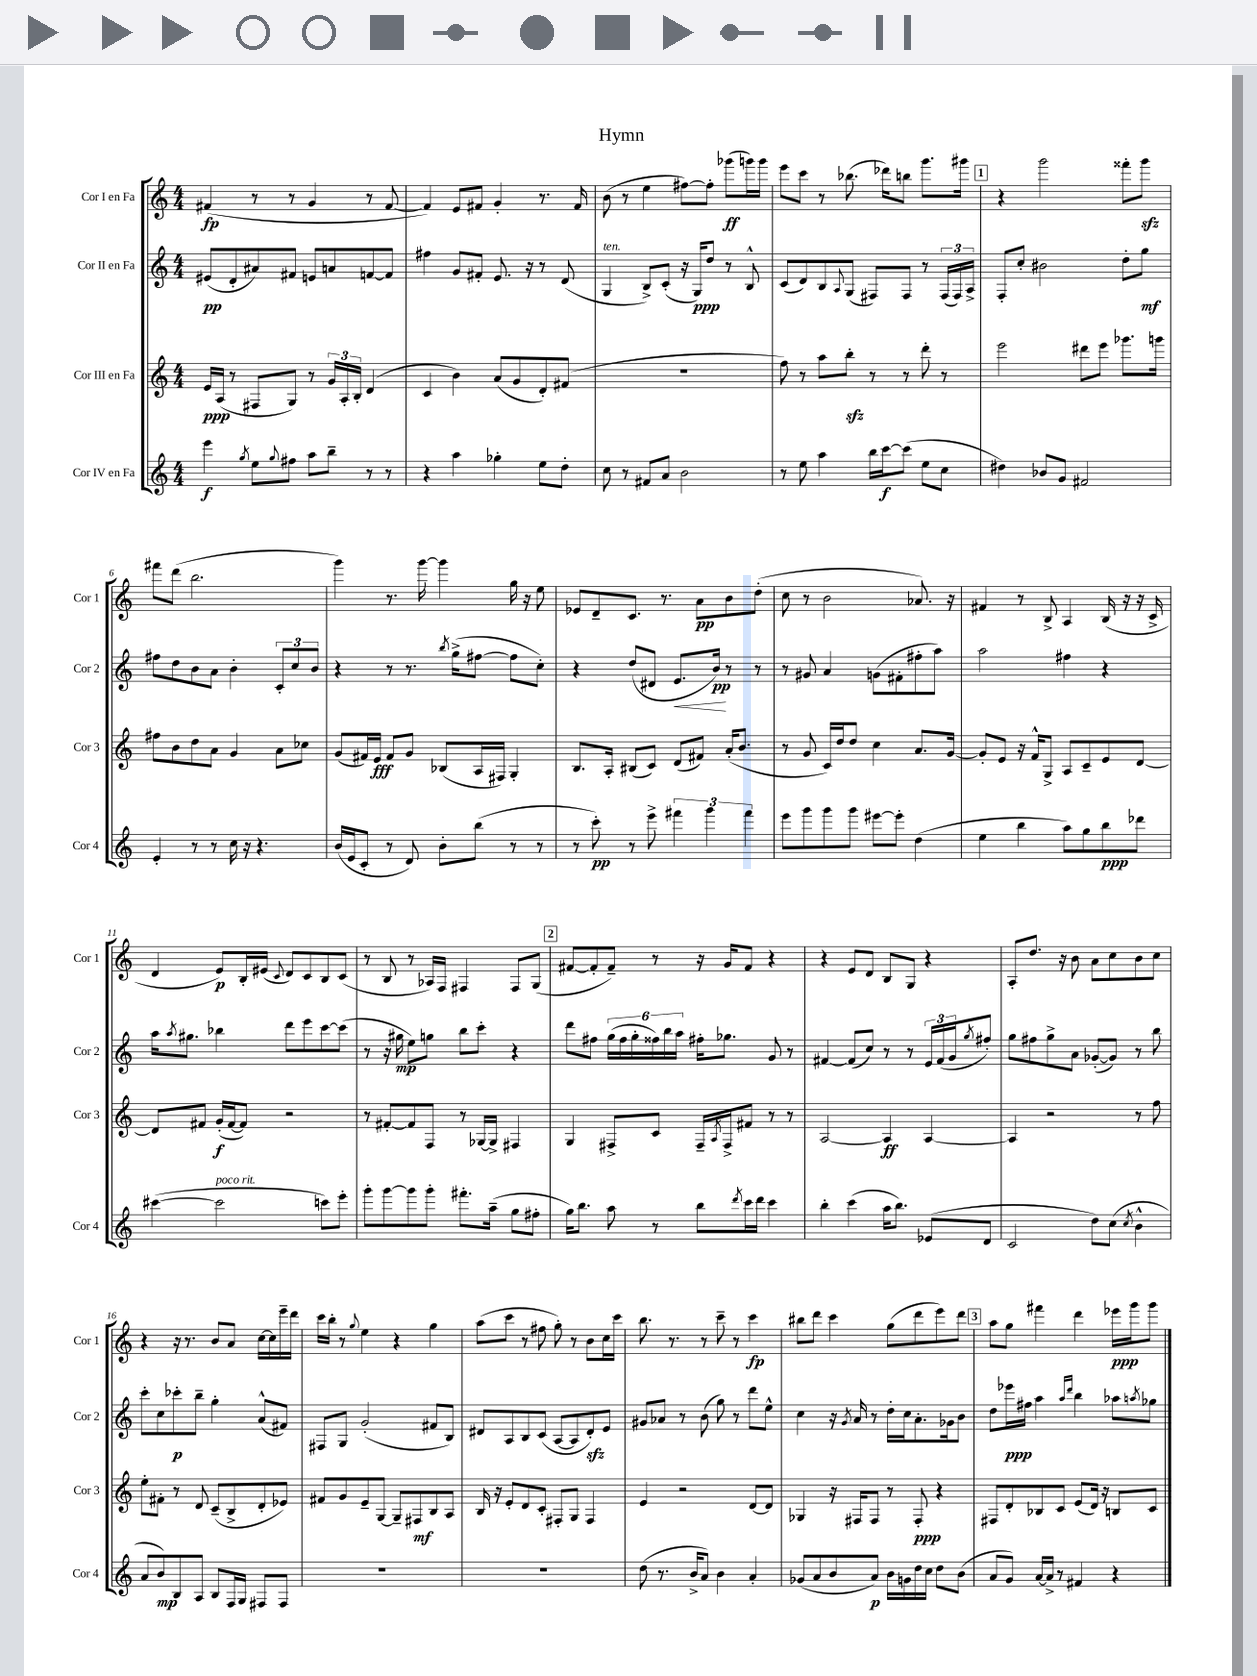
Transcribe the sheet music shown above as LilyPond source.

\header { title = "Hymn" }
<<
\new StaffGroup <<
\new Staff = "s0" \with { instrumentName = "Cor I en Fa" shortInstrumentName = "Cor 1" } {
    \clef treble \key c \major \numericTimeSignature \time 4/4
    fis'4\fp( r8 r8 g'4 r8 fis'8~ |
    fis'4) e'8 fis'8 g'4-. r8. fis'16 |
    b'8( r8 e''4 fis''8~) fis''8-. ges'''8\ff( g'''16) g'''16 |
    e'''8 c'''8 r8 bes''8.( des'''16) b''8 g'''8. gis'''16 |
    \mark \markup { \box "1" } r4 g'''2 fisis'''8-. g'''8\sfz |
    fis'''8 d'''8( b''2. |
    g'''4) r8. g'''16~ g'''4 g''16 r16 e''8 |
    ees'8 d'8-- c'8. r8. a'8\pp b'8 d''8-.( |
    c''8 r8 b'2 aes'8.) r16 |
    fis'4 r8 b8-> a4 b16( r16 r16 c'16-> |
    d'4 e'8\p) b16-. eis'16( \appoggiatura { c'8 } d'8) c'8 b8 c'8( |
    r8 b8 r8 aes16) f16 fis4 fis8 g8( |
    \mark \markup { \box "2" } fis'8~ fis'8-. fis'8--) r8 r16 g'16 fis'8 r4 |
    r4 e'8 d'8 b8 g8 r4 |
    a8-. d''8. r16 b'8 a'8 c''8 b'8 c''8 |
    r4 r16 r8. b'8 a'8 c''16~ c''16 e'''16-- d'''16 |
    c'''16 b''16-. r8 \appoggiatura { g''8 } e''4 r4 g''4 |
    a''8( c'''8 r8 fis''8 g''8-.) r8 b'8 c''16 c'''16 |
    b''8. r8. r8 c'''8-- r8 c'''4\fp |
    bis''8 d'''8 c'''4 g''8( d'''8 e'''8) d'''8 |
    \mark \markup { \box "3" } a''8 g''8 fis'''4 d'''4 ees'''16\ppp g'''16 g'''8 \bar "|." |
}
\new Staff = "s1" \with { instrumentName = "Cor II en Fa" shortInstrumentName = "Cor 2" } {
    \clef treble \key c \major \numericTimeSignature \time 4/4
    eis'8\pp( d'8-. ais'8) fis'8 e'8 a'8 f'8~ f'8 |
    fis''4 g'8 fis'8-. e'8. r16 r8 d'8( |
    g4^\markup { \italic "ten." } b8->) c'8-.( r16 g16\ppp) d''8 r8 b8-^ |
    c'8( d'8) b8 \appoggiatura { a8 } g8( fis8) fis8 r8 \tuplet 3/2 { fis16( fis16) a16-> } |
    \mark \markup { \box "1" } f8-. c''8-. bis'2 d''8-. g''8\mf |
    fis''8 d''8 b'8 a'8 b'4-. \tuplet 3/2 { c'8-. c''8 b'8 } |
    r4 r8 r8. \acciaccatura { b''8 } g''16->( fis''8~ fis''8 c''8-.) |
    r4 d''8( dis'8 e'8.\< b'16\pp\!) r8 r8 |
    r8 gis'8 a'4 g'8( fis'8-. fis''8-. a''8) |
    a''2 fis''4 r4 |
    a''16 \acciaccatura { a''8 } gis''8. bes''4 d'''8 e'''8 c'''8~ c'''8( |
    r8 r16 gis''16\mp e''8) g''8 b''8 c'''8-. r4 |
    \mark \markup { \box "2" } d'''8 fis''8 \tuplet 6/4 { g''16( fis''16 g''16-. fisis''16) b''16 a''16 } fis''16-. ges''8. g'8 r8 |
    fis'4~ fis'8( c''8) r8 r8 \tuplet 3/2 { e'16 fis'16( g'16 } \acciaccatura { g''8 } fis''8-.) |
    g''8 fis''8 g''8-> a'8 ges'8~-.( ges'8) r8 b''8 |
    c'''8-. c''8 ces'''8-.\p b''8-- g''4-. a'8-^( fis'8) |
    fis8 g8 g'2-.( fis'8 b8) |
    dis'8 a8 b8 c'8( a8~ a8 dis'8-.\sfz) e'8 |
    gis'8 aes'8 r8 b'8( g''8) r8 d'''8 e''8-^ |
    c''4 r16 \acciaccatura { g'8 } a'16 r8 d''16-. c''16 a'8.-. ges'16 b'8 |
    \mark \markup { \box "3" } d''8 ees'''16\ppp fis''16 a''4 \grace { a''16 d'''16 } b''4 aes''8 \acciaccatura { a''8 } ges''8 \bar "|." |
}
\new Staff = "s2" \with { instrumentName = "Cor III en Fa" shortInstrumentName = "Cor 3" } {
    \clef treble \key c \major \numericTimeSignature \time 4/4
    e'16\ppp a16( r8 fis8 g8) r8 \tuplet 3/2 { g'16 a16-. b16-. } d'4( |
    c'4 b'4) a'8( g'8 d'8-.) fis'8( |
    R1 |
    f''8) r8 a''8 b''8-.\sfz r8 r8 d'''8-. r8 |
    \mark \markup { \box "1" } e'''2 dis'''8 e'''8 ges'''8. g'''16 |
    fis''8 b'8 d''8 a'8 g'4 a'8 ces''8 |
    g'8( fis'16) e'16\fff fis'8 g'8 bes8( a16 fis16) g4-. |
    b8. a16-. bis8( c'8) d'8( fis'8) a'16-.( b'8. |
    r8 g'8 c'16) d''16 d''8 c''4 a'8. g'16~ |
    g'8-. e'8 r16 f'16-^ g8-> a8 c'8-- e'8 d'8~ |
    d'8 fis'8 g'16-.\f( fis'16~ fis'8) r2 |
    r8 fis'8~-. fis'8 f8 r8 ges16~ ges16-> fis4 |
    \mark \markup { \box "2" } g4 fis8-> c'8 fis16-- \acciaccatura { a8 } fis16-> fis'8 r8 r8 |
    a2~ a4\ff a4~ |
    a4 r2 r8 f''8 |
    e''8-. fis'8-. r8 d'8 c'8--( b8-> d'8-. ees'8) |
    fis'8 g'8 e'8-- g8~ g8-- fis8\mf b8 a8 |
    b16 r16 e'8-. d'8 c'8-. fis8-. g8 fis4 |
    e'4 r2 d'8~ d'8 |
    ges4 r16 fis16 fis8 r8 fis8-.\ppp r4 |
    \mark \markup { \box "3" } fis8 d'8-. bes8 c'8 e'8( d'16) r16 b8 c'8 \bar "|." |
}
\new Staff = "s3" \with { instrumentName = "Cor IV en Fa" shortInstrumentName = "Cor 4" } {
    \clef treble \key c \major \numericTimeSignature \time 4/4
    e'''4\f \acciaccatura { g''8 } e''8 \appoggiatura { g''8 } fis''8 a''8 b''8-- r8 r8 |
    r4 a''4 ges''4-. e''8 d''8-. |
    c''8 r8 fis'8 a'8 b'2 |
    r8 e''8 a''4 b''16 c'''16~\f c'''8( e''8 c''8 |
    \mark \markup { \box "1" } dis''4) bes'8 g'8 fis'2 |
    e'4-. r8 r8 c''16 r16 r4. |
    b'16( e'16 c'8-. r8 d'8) b'8-. b''8( r8 r8 |
    r8 c'''8-.\pp) r8 e'''8-> \tuplet 3/2 { fis'''4 g'''4 fis'''4 } |
    e'''8 g'''8 g'''8 g'''8 eis'''8~ eis'''8-. d''4( |
    e''4 b''4 a''8) g''8 b''8\ppp des'''8 |
    cis'''4~( cis'''2^\markup { \italic "poco rit." } c'''8) e'''8-. |
    g'''8-. g'''8~ g'''8 g'''8-. fis'''8.-. a''16--( g''8 fis''8-. |
    \mark \markup { \box "2" } g''16) b''8. a''8 r8 b''8 \acciaccatura { d'''8 } c'''16 d'''16 c'''4 |
    b''4-. c'''4( a''16 b''8.) ees'8( d'8 |
    c'2 d''8) c''8( \acciaccatura { c''8 } b'4-^ |
    a'8 b'8\mp) b8 a8 b8 f16 g16 fis8 fis8 |
    R1 |
    R1 |
    d''8( r8. b'16-> a'8) b'4 a'4-. |
    ges'8( a'8 b'8 a'8\p) b'16 g'16 d''16 c''16 d''8 b'8( |
    \mark \markup { \box "3" } a'8 g'8) a'16~ a'16-> r8 fis'4 r4 \bar "|." |
}
>>
>>
